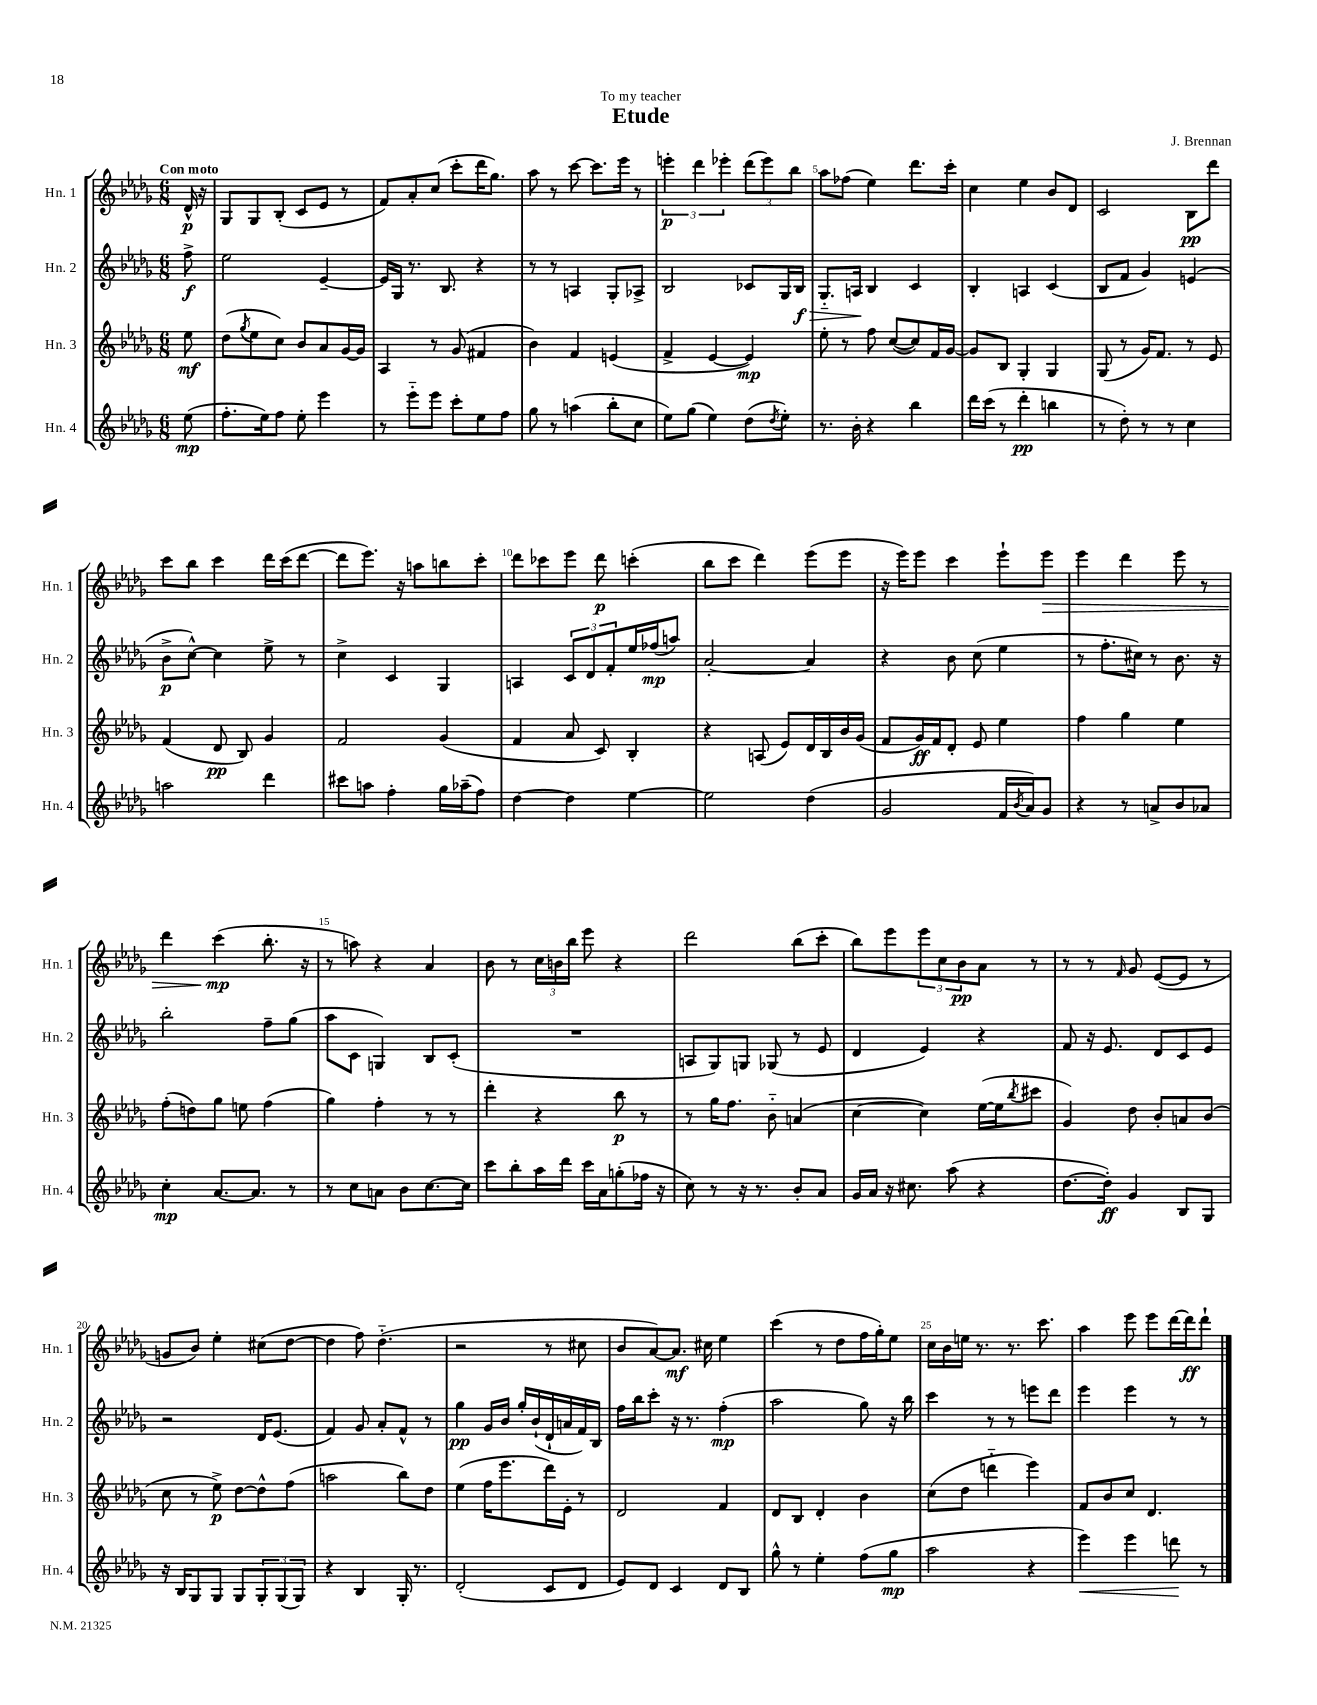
\header { title = "Etude" composer = "J. Brennan" dedication = "To my teacher" }
<<
\new StaffGroup <<
\new Staff = "s0" \with { instrumentName = "Hn. 1" shortInstrumentName = "Hn. 1" } {
    \clef treble \key des \major \numericTimeSignature \time 6/8 \partial 8 \tempo "Con moto"
    des'16-^\p r16 |
    ges8 ges8 bes8-.( c'8 ees'8 r8 |
    f'8) aes'8-. c''8( c'''8-. des'''16 ges''8.) |
    aes''8 r8 c'''8~ c'''8. ees'''16 r8 |
    \tuplet 3/2 { e'''4-.\p des'''4 ees'''4-. } \tuplet 3/2 { des'''8( ees'''8) bes''8 } |
    aes''8 fes''8( ees''4) des'''8. c'''16-. |
    c''4 ees''4 bes'8 des'8 |
    c'2 bes8\pp des'''8 |
    c'''8 bes''8 c'''4 des'''16 c'''16( des'''8~ |
    des'''8 ees'''8.) r16 a''8 b''8 c'''8-. |
    des'''8 ces'''8 ees'''8 des'''8\p c'''4-.( |
    bes''8 c'''8 des'''4) ees'''8( ees'''8 |
    r16 ees'''16) ees'''8 c'''4 ees'''8-! ees'''8\> |
    ees'''4 des'''4 ees'''8 r8 |
    des'''4 c'''4\mp\!( bes''8.-. r16 |
    r8 a''8) r4 aes'4 |
    bes'8 r8 \tuplet 3/2 { c''16 b'16 bes''16 } ees'''8 r4 |
    des'''2 bes''8( c'''8-. |
    bes''8) ees'''8 \tuplet 3/2 { ees'''8 c''8 bes'8\pp } aes'8 r8 |
    r8 r8 \grace { f'16 } ges'8 ees'8~( ees'8 r8 |
    g'8 bes'8) ees''4-. cis''8( des''8~ |
    des''4 f''8) des''4.-_( |
    r2 r8 cis''8 |
    bes'8 aes'8~) aes'8.\mf cis''16 ees''4 |
    c'''4( r8 des''8 f''16 ges''16-.) ees''8 |
    c''16 bes'16 e''16 r8. r8. c'''8. |
    aes''4 ees'''8 ees'''8 des'''16~ des'''16\ff des'''8-! \bar "|." |
}
\new Staff = "s1" \with { instrumentName = "Hn. 2" shortInstrumentName = "Hn. 2" } {
    \clef treble \key des \major \numericTimeSignature \time 6/8 \partial 8
    f''8->\f |
    ees''2 ees'4~-- |
    ees'16 ges16 r8. bes8. r4 |
    r8 r8 a4 ges8-. aes8-> |
    bes2 ces'8 ges16 bes16\f\> |
    ges8.-_ a16\! bes4 c'4 |
    bes4-. a4 c'4( |
    bes8 f'8 ges'4) e'4( |
    bes'8->\p c''8~-^) c''4 ees''8-> r8 |
    c''4-> c'4 ges4 |
    a4 \tuplet 3/2 { c'8 des'8 f'8-. } ees''16 fes''16\mp( a''8) |
    aes'2~-. aes'4 |
    r4 bes'8 c''8( ees''4 |
    r8 f''8.-. cis''16) r8 bes'8. r16 |
    bes''2-. f''8-- ges''8( |
    aes''8 c'8 g4) bes8 c'8-.( |
    R2. |
    a8 ges8) g8 ges8( r8 ees'8 |
    des'4 ees'4) r4 |
    f'8 r16 ees'8. des'8 c'8 ees'8 |
    r2 des'16 ees'8.( |
    f'4) ges'8 aes'8-. f'8-^ r8 |
    ges''4\pp ges'16 bes'16 ges''16-. bes'16-!( des'16-! a'16 f'16) bes16 |
    f''16 bes''16 c'''8-. r16 r8. f''4-.\mp( |
    aes''2 ges''8) r16 bes''16 |
    c'''4 r8 r8 e'''8 des'''8 |
    ees'''4 ees'''4 r8 r8 \bar "|." |
}
\new Staff = "s2" \with { instrumentName = "Hn. 3" shortInstrumentName = "Hn. 3" } {
    \clef treble \key des \major \numericTimeSignature \time 6/8 \partial 8
    ees''8\mf |
    des''8( \acciaccatura { ges''8 } ees''8 c''8) bes'8 aes'8 ges'16~ ges'16 |
    aes4 r8 ges'8( fis'4 |
    bes'4) f'4 e'4( |
    f'4-> ees'4~ ees'4\mp) |
    ees''8-. r8 f''8 c''8~( c''8) f'16 ges'16~ |
    ges'8 bes8 ges4-. ges4 |
    ges8( r8 ges'16) f'8. r8 ees'8 |
    f'4( des'8\pp bes8) ges'4 |
    f'2 ges'4( |
    f'4 aes'8 c'8) bes4-. |
    r4 a8( ees'8) des'16 bes16 bes'16 ges'16( |
    f'8 ges'16\ff) f'16 des'8-. ees'8 ees''4 |
    f''4 ges''4 ees''4 |
    f''8-.( d''8) ges''8 e''8 f''4( |
    ges''4) f''4-. r8 r8 |
    des'''4-. r4 bes''8\p r8 |
    r8 ges''16 f''8. bes'8-_ a'4( |
    c''4~ c''4) ees''16~( ees''16 \acciaccatura { bes''8 } cis'''8 |
    ges'4) des''8 bes'8-. a'8 bes'8( |
    c''8 r8 ees''8->\p) des''8~ des''8-^ f''8( |
    a''2 bes''8) des''8 |
    ees''4( f''16 ees'''8. des'''16) ees'16-. r8 |
    des'2 f'4 |
    des'8 bes8 des'4-. bes'4 |
    c''8( des''8 d'''4-_ ees'''4) |
    f'8 bes'8 c''8 des'4. \bar "|." |
}
\new Staff = "s3" \with { instrumentName = "Hn. 4" shortInstrumentName = "Hn. 4" } {
    \clef treble \key des \major \numericTimeSignature \time 6/8 \partial 8
    ees''8\mp( |
    f''8.-. ees''16) f''8 ees''8-. ees'''4 |
    r8 ees'''8-_ ees'''8 c'''8-. ees''8 f''8 |
    ges''8 r8 a''4( bes''8-. c''8 |
    ees''8) ges''8( ees''4) des''8( \acciaccatura { des''8 } ees''8-.) |
    r8. bes'16-. r4 bes''4 |
    des'''16 c'''16( r8 des'''4-.\pp b''4 |
    r8 des''8-.) r8 r8 c''4 |
    a''2 des'''4 |
    cis'''8 a''8 f''4-. ges''16 aes''16--( f''8) |
    des''4~ des''4 ees''4~ |
    ees''2 des''4( |
    ges'2 f'16 \acciaccatura { bes'8 } aes'16) ges'8 |
    r4 r8 a'8-> bes'8 aes'8 |
    c''4-.\mp aes'8.~ aes'8. r8 |
    r8 c''8 a'8 bes'8 c''8.~ c''16 |
    c'''8 bes''8-. aes''16 des'''16 c'''16 aes'16 g''8-.( fes''16 r16 |
    c''8) r8 r16 r8. bes'8-. aes'8 |
    ges'16 aes'16 r16 cis''8. aes''8( r4 |
    des''8.~ des''16-.\ff) ges'4 bes8 ges8 |
    r16 bes16 ges8 ges8 ges8 \tuplet 3/2 { ges8-. ges8( ges8) } |
    r4 bes4 ges16-. r8. |
    des'2-.( c'8 des'8 |
    ees'8) des'8 c'4 des'8 bes8 |
    ges''8-^ r8 ees''4-. f''8( ges''8\mp |
    aes''2 r4 |
    ees'''4\<) ees'''4 d'''8\! r8 \bar "|." |
}
>>
>>
\layout { \context { \Score \override BarNumber.break-visibility = ##(#f #t #t) barNumberVisibility = #(every-nth-bar-number-visible 5) } }
